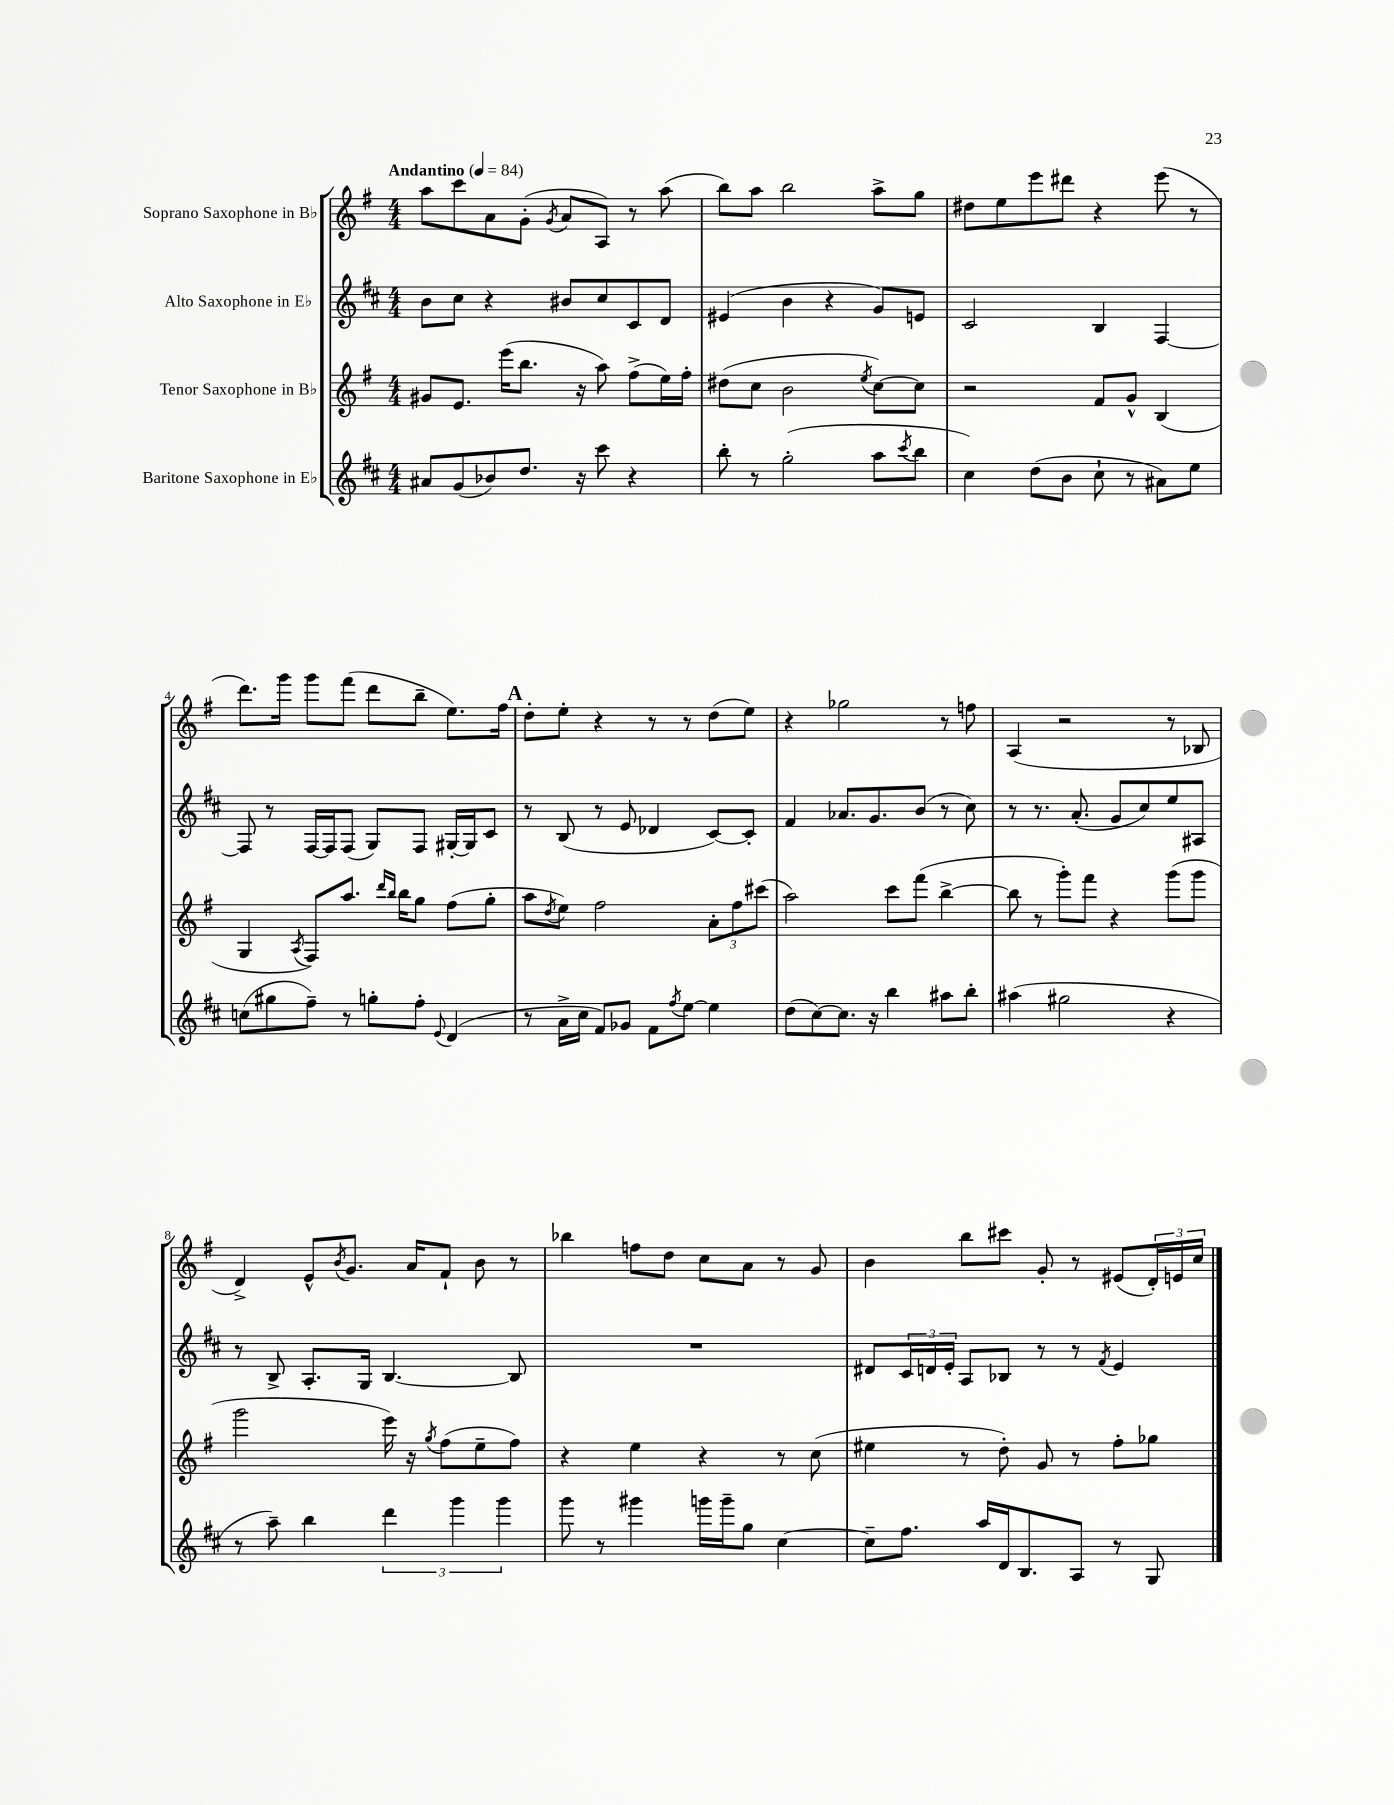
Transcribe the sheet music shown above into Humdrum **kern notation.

**kern	**kern	**kern	**kern
*part4	*part3	*part2	*part1
*staff4	*staff3	*staff2	*staff1
*I"Baritone Saxophone in E♭	*I"Tenor Saxophone in B♭	*I"Alto Saxophone in E♭	*I"Soprano Saxophone in B♭
*clefG2	*clefG2	*clefG2	*clefG2
*k[f#c#]	*k[f#]	*k[f#c#]	*k[f#]
*M4/4	*M4/4	*M4/4	*M4/4
*MM84	*MM84	*MM84	*MM84
=1	=1	=1	=1
!	!	!	!LO:TX:a:B:t=Andantino
8a#X/L	8g#X/L	8b\L	8aa\L
(8g/	8.e/J	8cc#\J	8ccc\
8b-X/)	.	4r	8a\
.	(16eee\KL	.	.
8.dd/J	8.bb\J	.	(8g'\J
.	.	.	8qg/
.	.	8b#X/L	8a/L
16r	16r	.	.
8ccc#\	8aa\)	8cc#/	8A/J)
4r	(8ff#^\L	8c#/	8r
.	16ee\L)	8d/J	(8aa\
.	16ff#'\JJ	.	.
=2	=2	=2	=2
8bb'\	(8dd#X\L	(4e#X/	8bb\L)
8r	8cc\J	.	8aa\J
(2gg'\	2b\	4b\	2bb\
.	.	4r	.
.	8qee/	.	.
8aa\L	[8cc\L)	8g/L)	8aa^\L
8qccc#/	.	.	.
8bb\J	8cc\J]	8en/J	8gg\J
=3	=3	=3	=3
4cc#\)	2r	2c#/	8dd#X\L
.	.	.	8ee\
(8dd\L	.	.	8eee\
8b\J	.	.	8ddd#X\J
8cc#`\	8f#/L	4B/	4r
8r	8g^^/J	.	.
8a#X\L)	(4B/	[4F#/	(8eee\
8ee\J	.	.	8r
!!LO:LB:g=z
=4	=4	=4	=4
(8ccn\L	4G/	8F#/]	8.ddd\L)
8gg#X\	.	8r	.
.	.	.	16ggg\Jk
.	8qA/	.	.
8ff#~\J)	8F#/L)	[16F#/LL	8ggg\L
.	.	16F#/J]	.
8r	8.aa/J	(8F#/J	(8fff#\J
8ggn'\L	.	8G/L)	8ddd\L
.	16qqddd/LL	.	.
.	16qqbb/JJ	.	.
.	16bb\KL	.	.
8ff#'\J	8gg\J	8F#/J	8bb~\J
8qqe/	.	.	.
(4d/	(8ff#\L	[16G#X'/LL	8.ee\L)
.	.	16G#/J]	.
.	8gg'\J	8c#/J	.
.	.	.	16ff#\Jk
!!LO:REH:place=s1:t=A
=5	=5	=5	=5
8r	8aa\L	8r	8dd'\L
.	8qdd/	.	.
16a^\LL	8ee\J)	(8B/	8ee'\J
16cc#\JJ	.	.	.
8f#/L)	2ff#\	8r	4r
8g-X/J	.	8e/	.
8f#\L	.	4d-X/	8r
8qff#/	.	.	.
[8ee\J	.	.	8r
4ee\]	12a'\L	[8c#/L)	(8dd\L
.	12ff#\	.	.
.	.	8c#'/J]	8ee\J)
.	(12ccc#X\J	.	.
=6	=6	=6	=6
(8dd\L	2aa\)	4f#/	4r
[8cc#\)	.	.	.
8.cc#\J]	.	8.a-X/L	2gg-X\
16r	.	8.g/	.
4bb\	8ccc\L	.	.
.	(8fff#\J	(8b/J	.
8aa#X\L	[4bb^\	8r	8r
8bb'\J	.	8cc#\)	8ffn\
=7	=7	=7	=7
(4aa#X\	8bb\]	8r	(4A/
.	8r	8.r	.
2gg#X\	8ggg'\L)	.	2r
.	.	(8.a'/	.
.	8fff#\J	.	.
.	4r	8g/L	.
.	.	8cc#/)	.
4r	(8ggg\L	8ee/	8r
.	8ggg\J	8A#X/J	8B-X/
!!LO:LB:g=z
=8	=8	=8	=8
8r	2ggg\	8r	4d^/)
8aa~\)	.	8B^/	.
4bb\	.	8.A'/L	8e^^/L
.	.	.	8qb/
.	.	.	8.g/J
.	.	16G/Jk	.
6ddd\	16eee\)	[4.B/	.
.	16r	.	16a/KL
.	8qgg/	.	.
.	(8ff#\L	.	8f#`/J
6ggg\	.	.	.
.	8ee~\	.	8b\
6ggg\	.	.	.
.	8ff#\J)	8B/]	8r
=9	=9	=9	=9
8ggg\	4r	1r	4bb-X\
8r	.	.	.
4ggg#X\	4ee\	.	8ffn\L
.	.	.	8dd\J
16gggn\LL	4r	.	8cc\L
16ggg~\J	.	.	.
8gg\J	.	.	8a\J
[4cc#\	8r	.	8r
.	(8cc\	.	8g/
=10	=10	=10	=10
8cc#~\L]	4ee#X\	8d#X/L	4b\
8.ff#\J	.	24c#/L	.
.	.	24dn/	.
.	.	24e'/JJ	.
.	8r	8A/L	8bb\L
16aa/LL	.	.	.
16d/J	8dd'\)	8B-X/J	8ccc#X\J
8.B/	.	.	.
.	8g/	8r	8g'/
8A/J	8r	8r	8r
.	.	8qf#/	.
8r	8ff#'\L	4e/	(8e#X/L
8G/	8gg-X\J	.	24d'/L)
.	.	.	24en/
.	.	.	24cc/JJ
==	==	==	==
*-	*-	*-	*-
